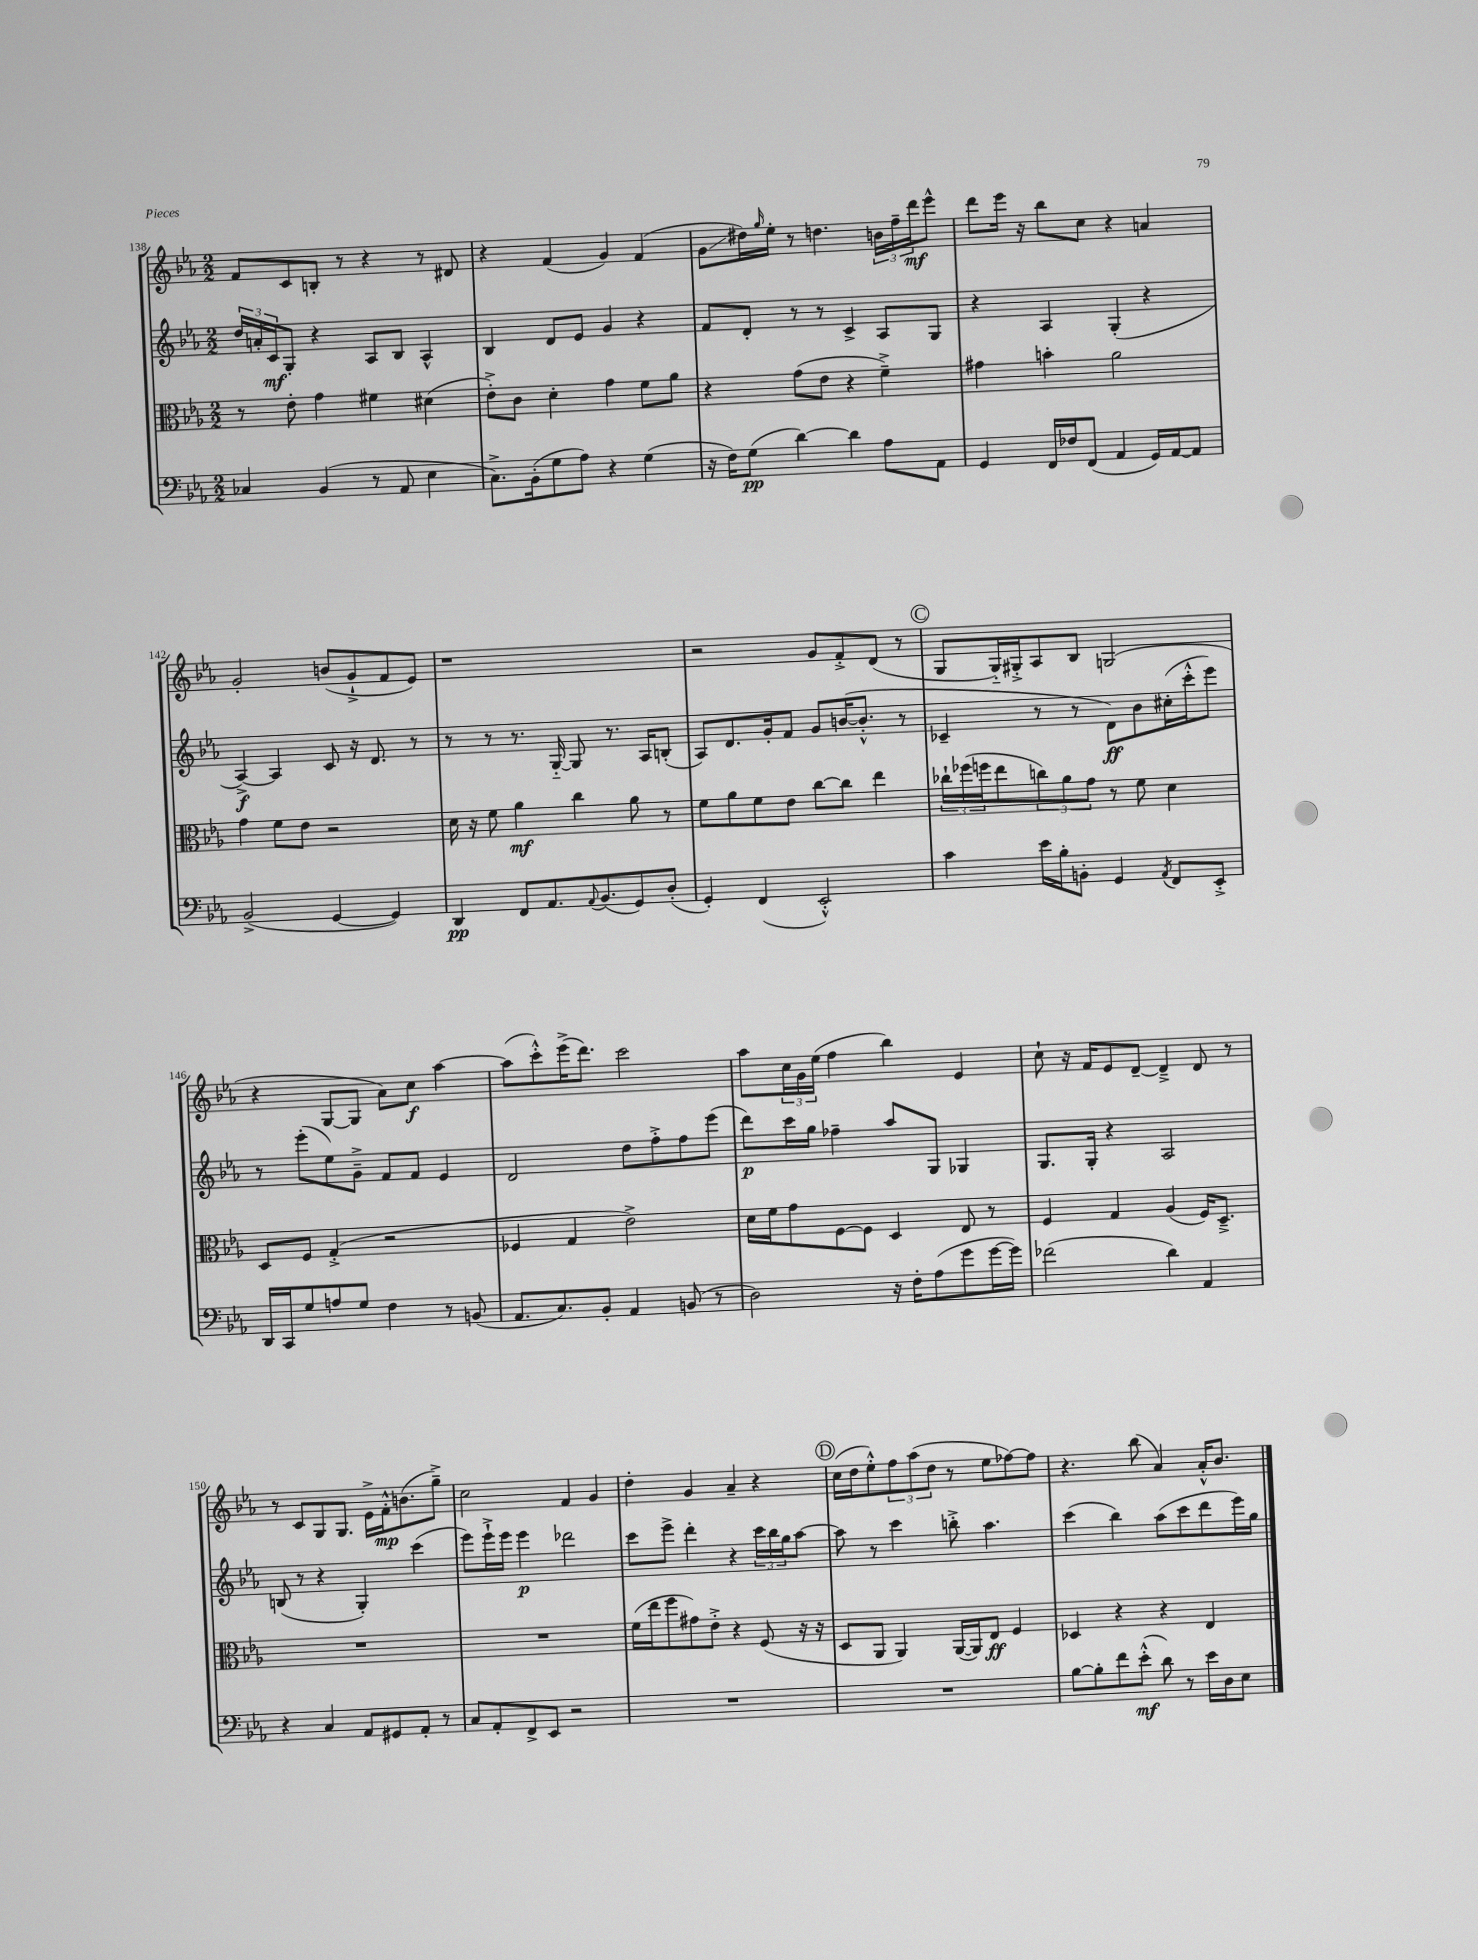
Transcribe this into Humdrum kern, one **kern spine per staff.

**kern	**kern	**kern	**kern
*staff4	*staff3	*staff2	*staff1
*clefF4	*clefC3	*clefG2	*clefG2
*k[b-e-a-]	*k[b-e-a-]	*k[b-e-a-]	*k[b-e-a-]
*M2/2	*M2/2	*M2/2	*M2/2
4C-	8r	24dd	8f
.	.	24a'	.
.	.	24c	.
.	8e-'	8G'	8c
(4BB-	4g	4r	8B'
.	.	.	8r
8r	4f#	8A-	4r
8AA-	.	8B-	.
4E-	(4d#	4A-^^	8r
.	.	.	8d#
=	=	=	=
8.C^)	8e-'^)	4B-	4r
.	8c	.	.
(16BB-'	.	.	.
8G	4d'	8d	(4f
8A-)	.	8e-	.
4r	4g	4g	4g)
(4G	8f	4r	(4f
.	8a-	.	.
=	=	=	=
16r	4r	8f	8g
16F)	.	.	.
(8G	.	8d'	16dd#)
.	.	.	16qqgg
.	.	.	16ee-'
[4d)	(8g	8r	8r
.	8e-	8r	4.dd
4d]	4r	4c^	.
8A-	4f~^)	8A-	24b
.	.	.	24ff~
.	.	.	24ddd
8AA-	.	8G	8eee-^^
=	=	=	=
4GG	4g#	4r	8ddd
.	.	.	16eee-
.	.	.	16r
16FF	4b'	4A-	8bb-
16F-	.	.	.
(8FF	.	.	8cc
4AA-	2a-	(4G'	4r
16GG)	.	4r	4a
[16AA-	.	.	.
8AA-]	.	.	.
=	=	=	=
(2BB-^	4g	[4A-^)	2g'
.	8f	4A-]	.
.	8e-	.	.
[4GG	2r	8c	(8b
.	.	16r	8g`^
.	.	8.d	.
4GG])	.	.	8f
.	.	8r	8e-)
=	=	=	=
4DD	16d	8r	1r
.	16r	.	.
.	8f	8r	.
8FF	4a-	8.r	.
8.AA-	.	.	.
.	.	[16G'~	.
.	4cc	8G]	.
8qqAA-	.	.	.
(8.BB-	.	.	.
.	.	8.r	.
8GG)	8a-	.	.
.	.	16A-	.
(8D'	8r	(8B'	.
=	=	=	=
4GG')	8f	8A-)	2r
.	8a-	8.d	.
(4FF	8f	.	.
.	.	16g'	.
.	8e-	8f	.
2EE-'^^)	[8cc	8g	8g
.	8cc]	([16b	8f'^
.	.	8.b'^^]	.
.	4ee-	.	(8d
.	.	8r	8r
=	=	=	=
4c	24cc-`	4c-~	8G
.	(24ff-	.	.
.	24ff	.	.
.	8ee-	.	16G'~)
.	.	.	16G#'^
16e-	12cc)	8r	8A-
16B-'	.	.	.
.	12a-	.	.
8BB'	.	8r	8B-
.	12g	.	.
4GG	8r	8d)	(2G
.	8f	8b-	.
8qAA-	.	.	.
8FF	4d	(16cc#'	.
.	.	16ccc'^^	.
8EE-'^	.	8eee-)	.
=	=	=	=
16DD	8D	8r	4r
16CC	.	.	.
8G	8F	(8eee-'	.
8A	(4G'^	8ee-)	[8G
8G	.	8g~^	8G]
4F	2r	8f	8a-)
.	.	8f	8cc
8r	.	4e-	[4aa-
(8BB	.	.	.
=	=	=	=
8.AA-	4F-	2d	(8aa-]
.	.	.	8ccc'^^)
8.C)	.	.	.
.	4G	.	(16eee-^
.	.	.	8.ddd)
8BB-'	.	.	.
4AA-	2e-^)	8dd	2ccc
.	.	8ff'^	.
(8BB	.	8ff	.
8r	.	(8eee-	.
=	=	=	=
2D)	16d	8ddd)	8aa-
.	16f	.	.
.	8g	16ccc	24cc
.	.	.	24g
.	.	16gg	.
.	.	.	(24ee-
.	[8F	4ff-~	4ff
.	8F]	.	.
16r	4D	8aa-	4bb-)
16F'	.	.	.
(8A-	.	8G	.
8g	8E-	4G-	4e-
[16g	8r	.	.
16g])	.	.	.
=	=	=	=
(2f-	4F	8.G	8cc`
.	.	.	16r
.	.	16G'	16f
.	4G	4r	8e-
.	.	.	[8d~
4d)	(4A-	2A-	4d~^]
4AA-	16F)	.	8d
.	8.D~^	.	.
.	.	.	8r
=	=	=	=
4r	1r	(8B	8r
.	.	8r	8c
4C	.	4r	8G
.	.	.	8.G
8AA-	.	4G')	.
.	.	.	16e-^
8GG#	.	.	16f'^^
.	.	.	(8.b
8AA-'	.	(4ccc	.
8r	.	.	8gg~^)
=	=	=	=
8C	1r	8eee-)	2cc
8AA-'	.	16eee-`^	.
.	.	16eee-	.
8FF^	.	4eee-	.
8EE-	.	.	.
2r	.	2ddd-	4f
.	.	.	4g
=	=	=	=
1r	(16f	8ccc	4dd'
.	16ee-	.	.
.	8ff	8eee-^	.
.	8g#)	4ddd'	4g
.	8e-'^	.	.
.	4r	4r	4a-~
.	(8F	24ccc	4r
.	.	24bb-	.
.	.	24gg	.
.	16r	[8aa-	.
.	16r	.	.
=	=	=	=
1r	8D	8aa-]	(16cc
.	.	.	16dd
.	8AA-	8r	8ee-'^^)
.	4AA-)	4ccc	12ff
.	.	.	(12aa-
.	.	.	12dd
.	([16AA-	8bb'^	8r
.	16AA-])	.	.
.	8E-	4.aa-	8ee-
.	4F	.	[8ff-)
.	.	.	8ff-]
=	=	=	=
[8B-	4D-	(4ccc	4.r
8B-']	.	.	.
8f	4r	4bb-)	.
(8e-'^^	.	.	(8bb-
8d)	4r	(8aa-	4a-)
8r	.	8ccc	.
16e-	4E-	8ddd	16a-'^^
16D	.	.	8.b-
8E-	.	16eee-)	.
.	.	16gg	.
==	==	==	==
*-	*-	*-	*-
